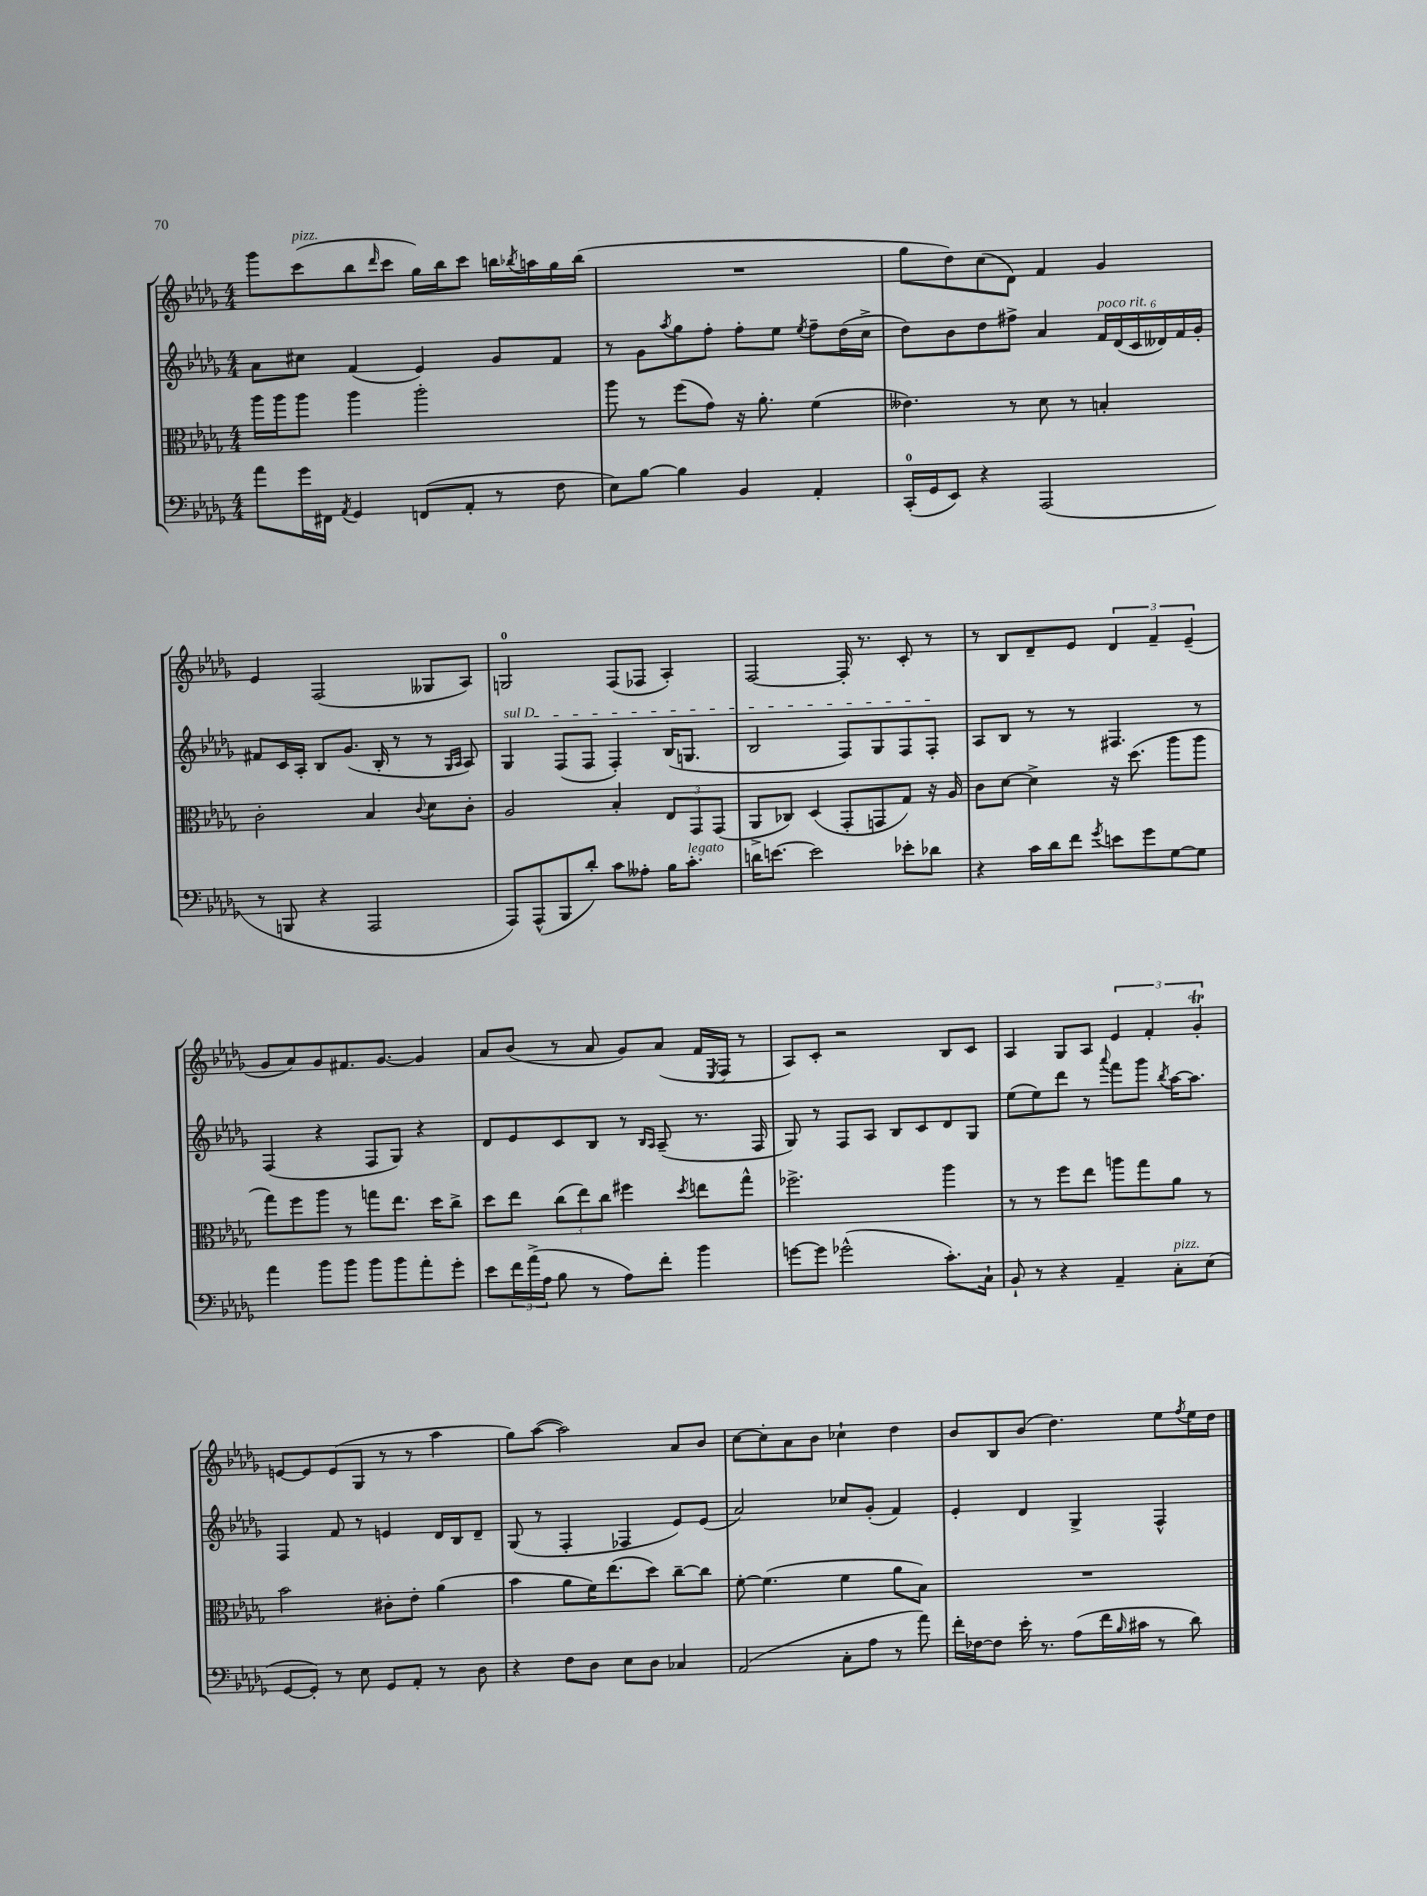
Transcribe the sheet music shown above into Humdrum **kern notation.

**kern	**kern	**kern	**kern
*staff4	*staff3	*staff2	*staff1
*clefF4	*clefC3	*clefG2	*clefG2
*k[b-e-a-d-g-]	*k[b-e-a-d-g-]	*k[b-e-a-d-g-]	*k[b-e-a-d-g-]
*M4/4	*M4/4	*M4/4	*M4/4
8a-	16aa-	8a-	8ggg-
.	16aa-	.	.
16g-	8aa-	8cc#	(8ccc
16FF#	.	.	.
8qAA-	.	.	.
4GG-	4aa-	(4f	8bb-
.	.	.	16qqddd-
.	.	.	8ccc
(8FF	2aa-'	4e-)	16gg-)
.	.	.	16bb-
8AA-'	.	.	8ccc
8r	.	8g-	16bb
.	.	.	8qbb-
.	.	.	16aa
8F	.	8f	16gg-
.	.	.	(16bb-
=	=	=	=
8E-)	8aa-	8r	1r
[8B-	8r	8g-	.
.	.	8qaa-	.
4B-]	(8ff	8gg-	.
.	8g-)	8ff'	.
4BB-	16r	8ff'	.
.	8.a-'	.	.
.	.	8ee-	.
.	.	8qee-	.
4AA-'	(4f	8ff~	.
.	.	(16dd-	.
.	.	16cc^	.
=	=	=	=
(16CC'	4.e--)	8dd-)	8gg-
16GG-	.	.	.
8EE-)	.	8b-	8dd-)
4r	.	8dd-	(8cc
.	8r	8ff#^	8d-)
(2AAA-	8d-	4a-	4f
.	8r	.	.
.	4B'	24f	4g-
.	.	(24d-	.
.	.	24c	.
.	.	24d--)	.
.	.	24f	.
.	.	24g-'	.
=	=	=	=
8r	2c'	8f#	4e-
8BBB	.	16c	.
.	.	16A-'	.
4r	.	8B-	(2F
.	.	(8.g-	.
2AAA-	4B-	.	.
.	.	16B-'	.
.	.	8r	.
.	8qqc	.	.
.	8d-	8r	8G--
.	.	16qqG-	.
.	.	16qqA-	.
.	8c'	8A-)	8A-)
=	=	=	=
8AAA-)	2A-	4G-	2G
(8AAA-^^	.	.	.
8BBB-	.	(8F	.
8d-')	.	8F	.
8c	4B-'	4F')	(8F
8A--'	.	.	8F-
16B-	12E-	(16B-	4A-')
8.c'	.	8.G	.
.	12GG-	.	.
.	(12GG-	.	.
=	=	=	=
16d	8AA-^	2B-	[2F
[8.e	.	.	.
.	8C-)	.	.
2e]	(4D-	.	.
.	8GG-'	8F)	16F']
.	.	.	8.r
.	8GG	8G-	.
8e-'	8G-)	8F	8c'
8d-	16r	8F'	8r
.	16A-	.	.
=	=	=	=
4r	8c	8A-	8r
.	[8d-	8B-	8B-
16c	4d-^]	8r	8d-~
16d-	.	.	.
8f	.	8r	8e-
8qg-	.	.	.
8e	16r	4.F#	6d-
.	(8.dd-	.	.
8g-	.	.	.
.	.	.	6f~
[8G-	8aa-	.	.
.	.	.	(6e-~
8G-]	8aa-	8r	.
=	=	=	=
4a-	8gg-)	(4F	8g-
.	8ff	.	8a-)
8b-	8aa-	4r	8g-
8b-	8r	.	8.f#
8b-	8gg	8F	.
.	.	.	[8.g-
8b-	8.ee-	8G-)	.
8a-'	.	4r	4g-]
.	16dd-	.	.
8g-'	8cc^	.	.
=	=	=	=
8e-	8dd-	8d-	8a-
24f	8ee-	8e-	(8b-
(24a-^	.	.	.
24A-	.	.	.
8B-	(12cc	8c	8r
.	12ee-)	.	.
8r	.	8B-	8a-
.	12cc	.	.
8A-)	4ff#	8r	8g-)
.	.	16qqB-	.
.	.	16qqA-	.
8f'	.	(8A-~	(8a-
.	8qdd-	.	.
4b-	8ee	8.r	16f
.	.	.	8qE-
.	.	.	16F
.	8gg-^^	.	8r
.	.	16F	.
=	=	=	=
[8g	2.ff-^	8G-)	8A-)
8g]	.	8r	8c'
(2g-^^	.	8F	2r
.	.	8A-	.
.	.	8B-	.
.	.	8c	.
8.c')	4aa-	8d-	8B-
.	.	8G-	8c
16C`	.	.	.
=	=	=	=
8BB-`	8r	(8ee-	4A-
8r	8r	8ee-)	.
4r	8ff	8ddd-	8G-
.	8ee-	8r	8A-
.	.	8qqaaa-	.
4AA-~	8aa	8fff	6e-
.	8gg-	8ggg-	.
.	.	.	6f'
.	.	8qbb-	.
8C'	8a-	[16aa-	.
.	.	8.aa-]	.
.	.	.	6g-'
(8E-	8r	.	.
=	=	=	=
[8GG-	2b-	4F	[8e
8GG-'])	.	.	8e]
8r	.	8f	(8e
8E-	.	8r	8G-
8GG-	8c#'	4e	8r
8AA-'	8e-'	.	8r
8r	(4a-	16d-	4aa-
.	.	16B-	.
8D-	.	8d-~	.
=	=	=	=
4r	4b-	(8G-	8gg-)
.	.	8r	([8aa-
8F	8a-	4F'	2aa-])
8D-	16f)	.	.
.	(8.ee-	.	.
8E-	.	4F-	.
8D-	8dd-)	.	.
4C-	[8cc~	8e-)	8a-
.	8cc]	(8e-	8b-
=	=	=	=
(2AA-	[8f'	2a-)	[8cc
.	(4.f]	.	8cc']
.	.	.	8a-
.	.	.	8b-
8C'	4f	8cc-	4cc-`
8A-	.	(8g-'	.
8r	8a-	4f)	4dd-
8a-)	8B-)	.	.
=	=	=	=
16f'	1r	4e-'	8b-
[16F-	.	.	.
8F-]	.	.	8B-
16e-'	.	4d-	(8b-
8.r	.	.	.
.	.	.	4.dd-)
(8A-	.	4G-^	.
16f	.	.	.
16qqB-	.	.	.
16c#	.	.	.
8r	.	4F^^	8ee-
.	.	.	8qff
8d-)	.	.	16ee-
.	.	.	16dd-
==	==	==	==
*-	*-	*-	*-
